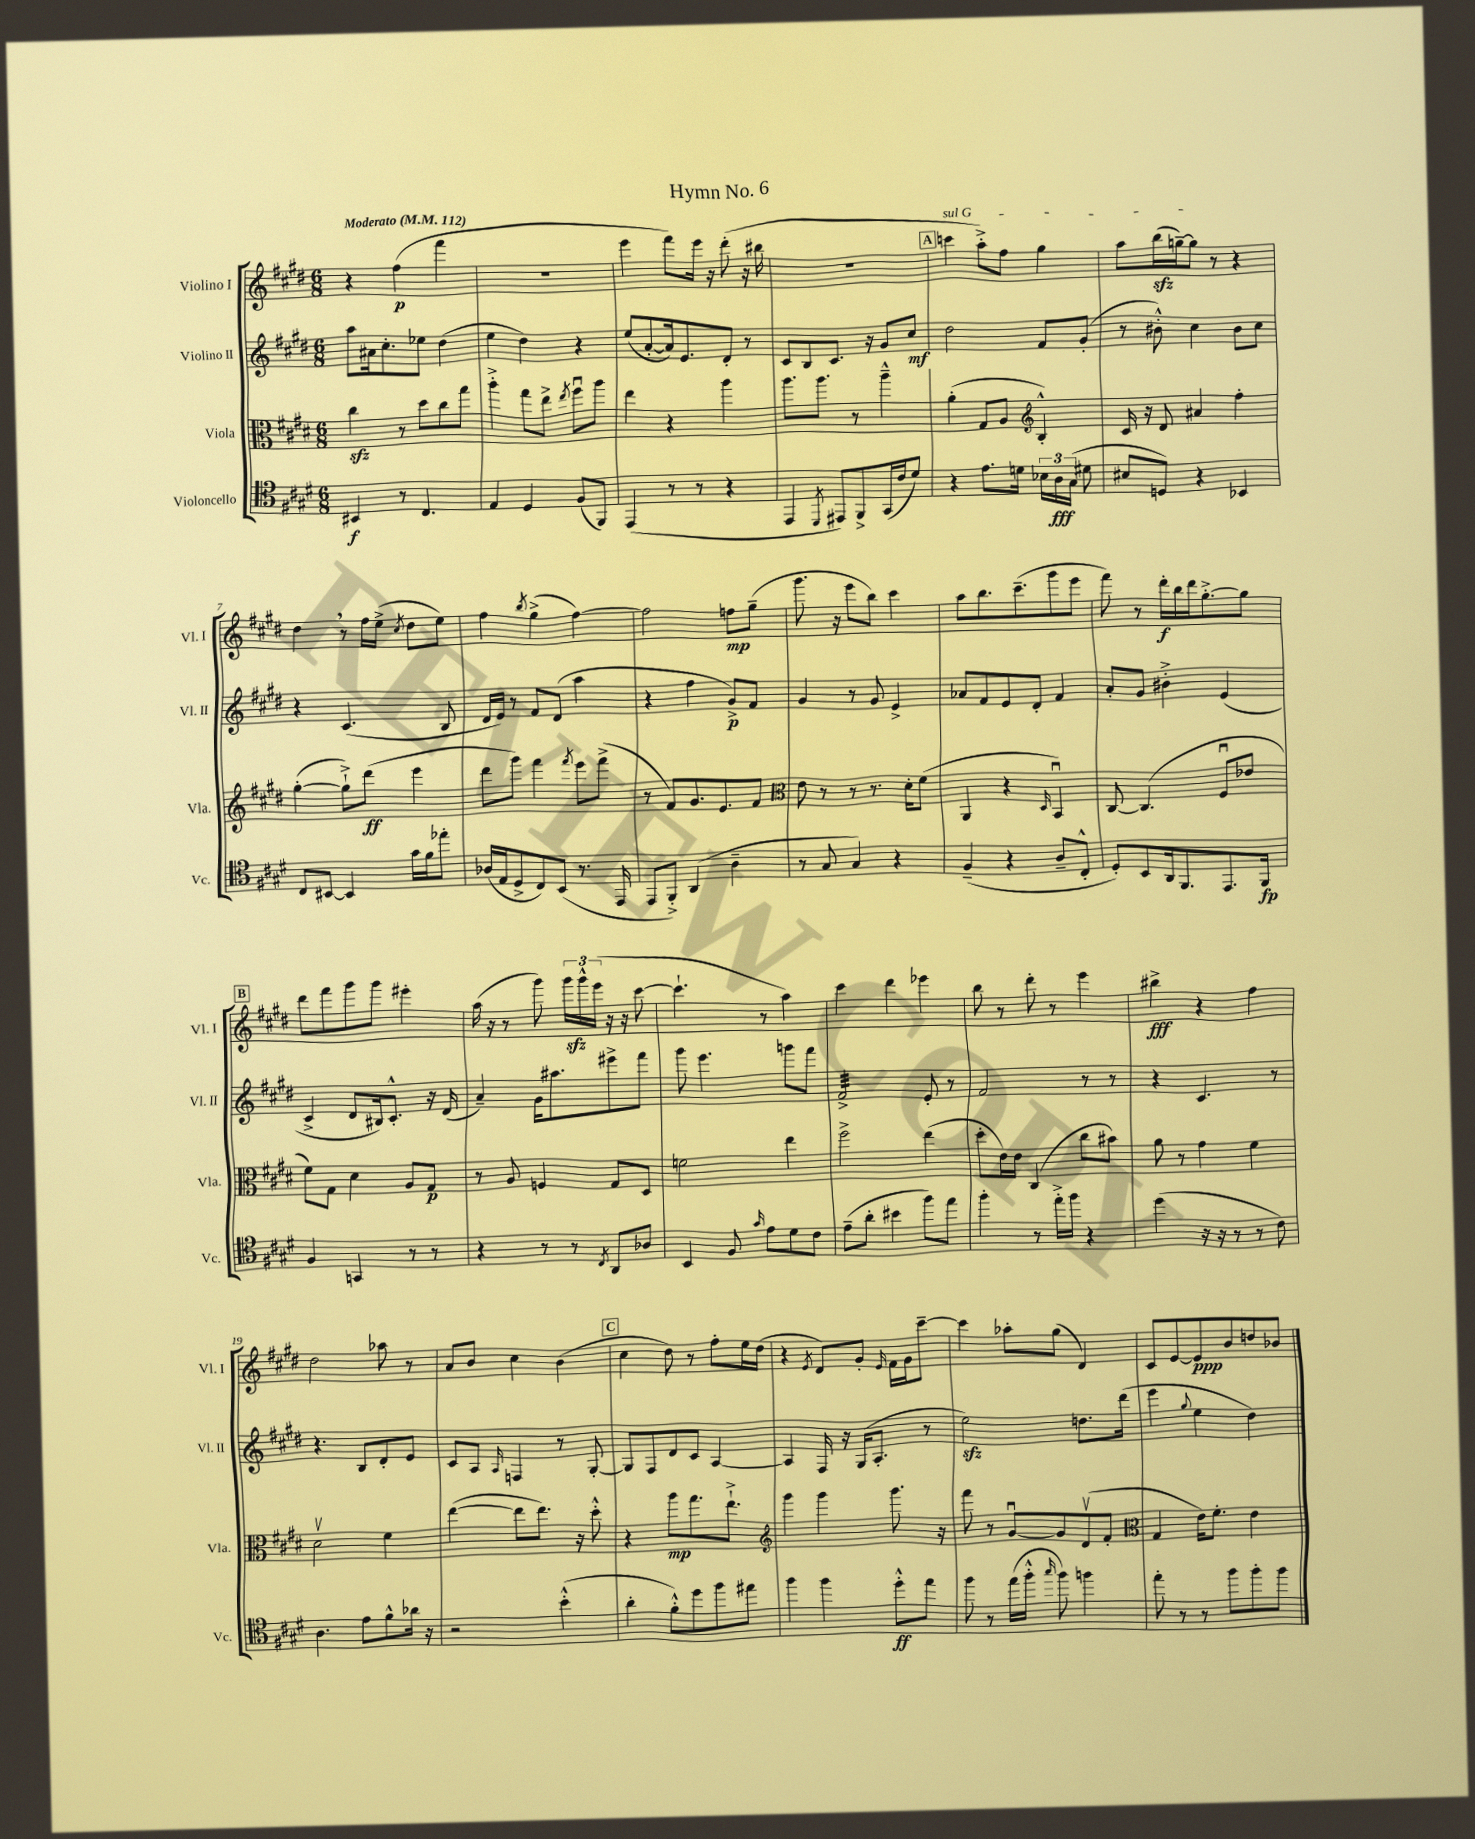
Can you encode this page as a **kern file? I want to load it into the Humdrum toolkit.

**kern	**kern	**kern	**kern
*staff4	*staff3	*staff2	*staff1
*clefC4	*clefC3	*clefG2	*clefG2
*k[f#c#g#d#]	*k[f#c#g#d#]	*k[f#c#g#d#]	*k[f#c#g#d#]
*M6/8	*M6/8	*M6/8	*M6/8
*MM112	*MM112	*MM112	*MM112
4BB#	4cc#	8aa	4r
.	.	16a#	.
.	.	8.cc#'	.
8r	8r	.	(4ff#
4.C#	8dd#	8ee-	.
.	8cc#	(4dd#	4fff#
.	8gg#	.	.
=	=	=	=
4E	4aa'^	4ee	2.r
4D#	8gg#	4dd#)	.
.	8ee^	.	.
.	8qee	.	.
(8F#	8ff#u	4r	.
8FF#)	8aa	.	.
=	=	=	=
(4EE	4ee	(8ee	4eee
.	.	[8a'	.
8r	4r	16a])	8fff#)
.	.	8.e	.
8r	.	.	16eee
.	.	.	16r
4r	4aa	8d#'	(8ddd#'
.	.	8r	16r
.	.	.	16bb#
=	=	=	=
4EE	8.aa	8c#	2.r
.	.	8B	.
.	8.aa	.	.
8qDD#	.	.	.
8EE#)	.	8.c#	.
8FF#^	8r	.	.
.	.	16r	.
(16GG#	4aa~^^	8g#	.
16c#	.	.	.
8d#)	.	8cc#	.
=	=	=	=
4r	(4a'	2dd#	4ccc
8.e	8G#	.	8aa'^)
.	8A	.	8ff#
16d	.	.	.
*	*clefG2	*	*
24B-	4B'^^)	8f#	4gg#
24A	.	.	.
(24G#	.	.	.
8d#	.	(8g#'	.
=	=	=	=
8B#	16c#	8r	8aa
.	16r	.	.
8D)	8d#	8b#'^^)	(16bb
.	.	.	[16gg~)
4r	4a#	4cc#	8gg]
.	.	.	8r
4BB-	4ff#'	8b#	4r
.	.	8cc#	.
=	=	=	=
8C#	([4gg#'	4r	4dd#
[8BB#	.	.	.
4BB#]	8gg#`^])	(4.c#	8r
.	(8ddd#	.	16ff#
.	.	.	(16ee^
.	.	.	8qcc#
16g#	4eee	.	8dd#
16f#	.	.	.
8ee-'	.	8B	8ee)
=	=	=	=
(16A-	8ddd#	16d#	4ff#
16E	.	16e)	.
8D#^	8ggg#)	8r	.
.	.	.	8qbb
8C#)	4fff#	8f#	(4gg#^
(8BB	.	(8d#	.
.	8qfff#	.	.
8.r	8eee	4aa	[4ff#)
.	(8fff#^	.	.
16EE	.	.	.
=	=	=	=
8EE	8r	4r	2ff#]
8FF#'^)	8f#)	.	.
(4AA	8.g#	4ff#	.
.	8.e	.	.
4A~	.	8g#^)	8ff
.	8f#	8f#	(8gg#~
=	=	=	=
*	*clefC3	*	*
8r	8e	4g#	8.ggg#
8G#	8r	.	.
.	.	.	16r
4G#)	8r	8r	8eee
.	8.r	8g#	8bb)
4r	.	4e^	4ccc#
.	16d#'	.	.
.	(8f#	.	.
=	=	=	=
(4F#~	4AA	8a-	8aa
.	.	8f#	8.bb
4r	4r	8e	.
.	.	.	(8.ccc#~
.	.	8d#'	.
.	16qqD#	.	.
8A~	4BBu)	4f#	8ggg#
8C#'^^	.	.	8eee
=	=	=	=
8D#')	[8C#	8a'	8fff#)
8BB	(4.C#]	8g#	8r
16AA	.	4b#'^	16ddd#'
8.FF#	.	.	16bb
.	.	.	16ddd#
.	.	.	[8.gg#'^
8.EE	8F#u	(4e	.
.	8e-	.	8gg#]
16FF#	.	.	.
=	=	=	=
4F#	8f#)	4c#^	8ddd#
.	8G#	.	8fff#
4GG	4d#	8d#	8ggg#
.	.	16B#)	8ggg#
.	.	8.c#'^^	.
8r	8A	.	4eee#'
8r	8G#	16r	.
.	.	(16d#	.
=	=	=	=
4r	8r	4a~)	(16aa
.	.	.	16r
.	8A	.	8r
8r	4F	16g#	8ggg#)
.	.	8.aa#	.
8r	.	.	24ggg#
.	.	.	24ggg#^^
.	.	.	(24eee
8qC#	.	.	.
8AA	8G#	8eee#^	16r
.	.	.	16r
8A-	8D#	8fff#	[8ccc#
=	=	=	=
4BB	2f	8ggg#	4.ccc#`]
.	.	4.eee	.
8F#	.	.	.
16qqg#	.	.	.
8e	.	.	8r
8d#	4ee	8ggg	4aa)
8c#	.	8fff#	.
=	=	=	=
(8e~	2ff#^	2f#^	4ccc#
8a'	.	.	.
4b#	.	.	4ddd#
8ff#)	(4ee	8e'	4eee-
8ee	.	8r	.
=	=	=	=
4ff#'	8dd#'	2f#	8bb
.	16e)	.	8r
.	16e	.	.
8r	(4C#	.	8ddd#'
16ee'^	.	.	8r
16ff#	.	.	.
4r	8cc#	8r	4eee
.	8b#)	8r	.
=	=	=	=
(4dd#	8a	4r	4bb#^
.	8r	.	.
16r	4g#	4.c#	4r
16r	.	.	.
8r	.	.	.
8r	4f#	.	4ff#
8c#)	.	8r	.
=	=	=	=
4.A	2d#v	4.r	2dd#
8e	.	8B	.
8f#^^	4f#	8d#'	8aa-
16a-	.	8e	8r
16r	.	.	.
=	=	=	=
2r	([4ee	8c#	8a
.	.	8A	8b
.	.	16qqA	.
.	8ee]	4F	4cc#
.	8.ee)	.	.
(4b'^^	.	8r	(4b
.	16r	.	.
.	8dd#'^^	[8G#'	.
=	=	=	=
4a'	4r	8G#]	4cc#
.	.	8F#	.
8f#'^^)	8aa	8d#	8dd#)
8dd#	8.gg#	8c#	8r
8ff#	.	[4A	8ff#'
.	8.ee`^	.	.
8ee#	.	.	16ee
.	.	.	(16dd#
=	=	=	=
*	*clefG2	*	*
4ff#	4ggg#	4A]	4r
.	.	.	8qe
4ff#	4ggg#	16F#	8d#)
.	.	16r	.
.	.	(16G#	8g#'
.	.	8.A'	.
.	.	.	16qqe
8dd#'^^	8.ggg#	.	16f#
.	.	.	16g#
8ee	.	8r	[8ccc#~
.	16r	.	.
=	=	=	=
8ff#	8fff#	2ee)	4ccc#]
8r	8r	.	.
(16ee	[8g#u	.	8aa-'
16ff#'^^	.	.	.
16qqgg#	.	.	.
8ff#)	8g#]	.	(8gg#
4ff	(8d#v	8.dd	4d#)
.	8f#'	.	.
.	.	(16ddd#	.
=	=	=	=
*	*clefC3	*	*
8ee'	4G#	4eee	8c#
8r	.	.	[8e
.	.	8qqgg#	.
8r	16e)	4ee	8e]
.	8.f#'	.	.
8ff#	.	.	8b
8ff#'	4e	4dd#)	8dd
8ff#	.	.	8b-
==	==	==	==
*-	*-	*-	*-
